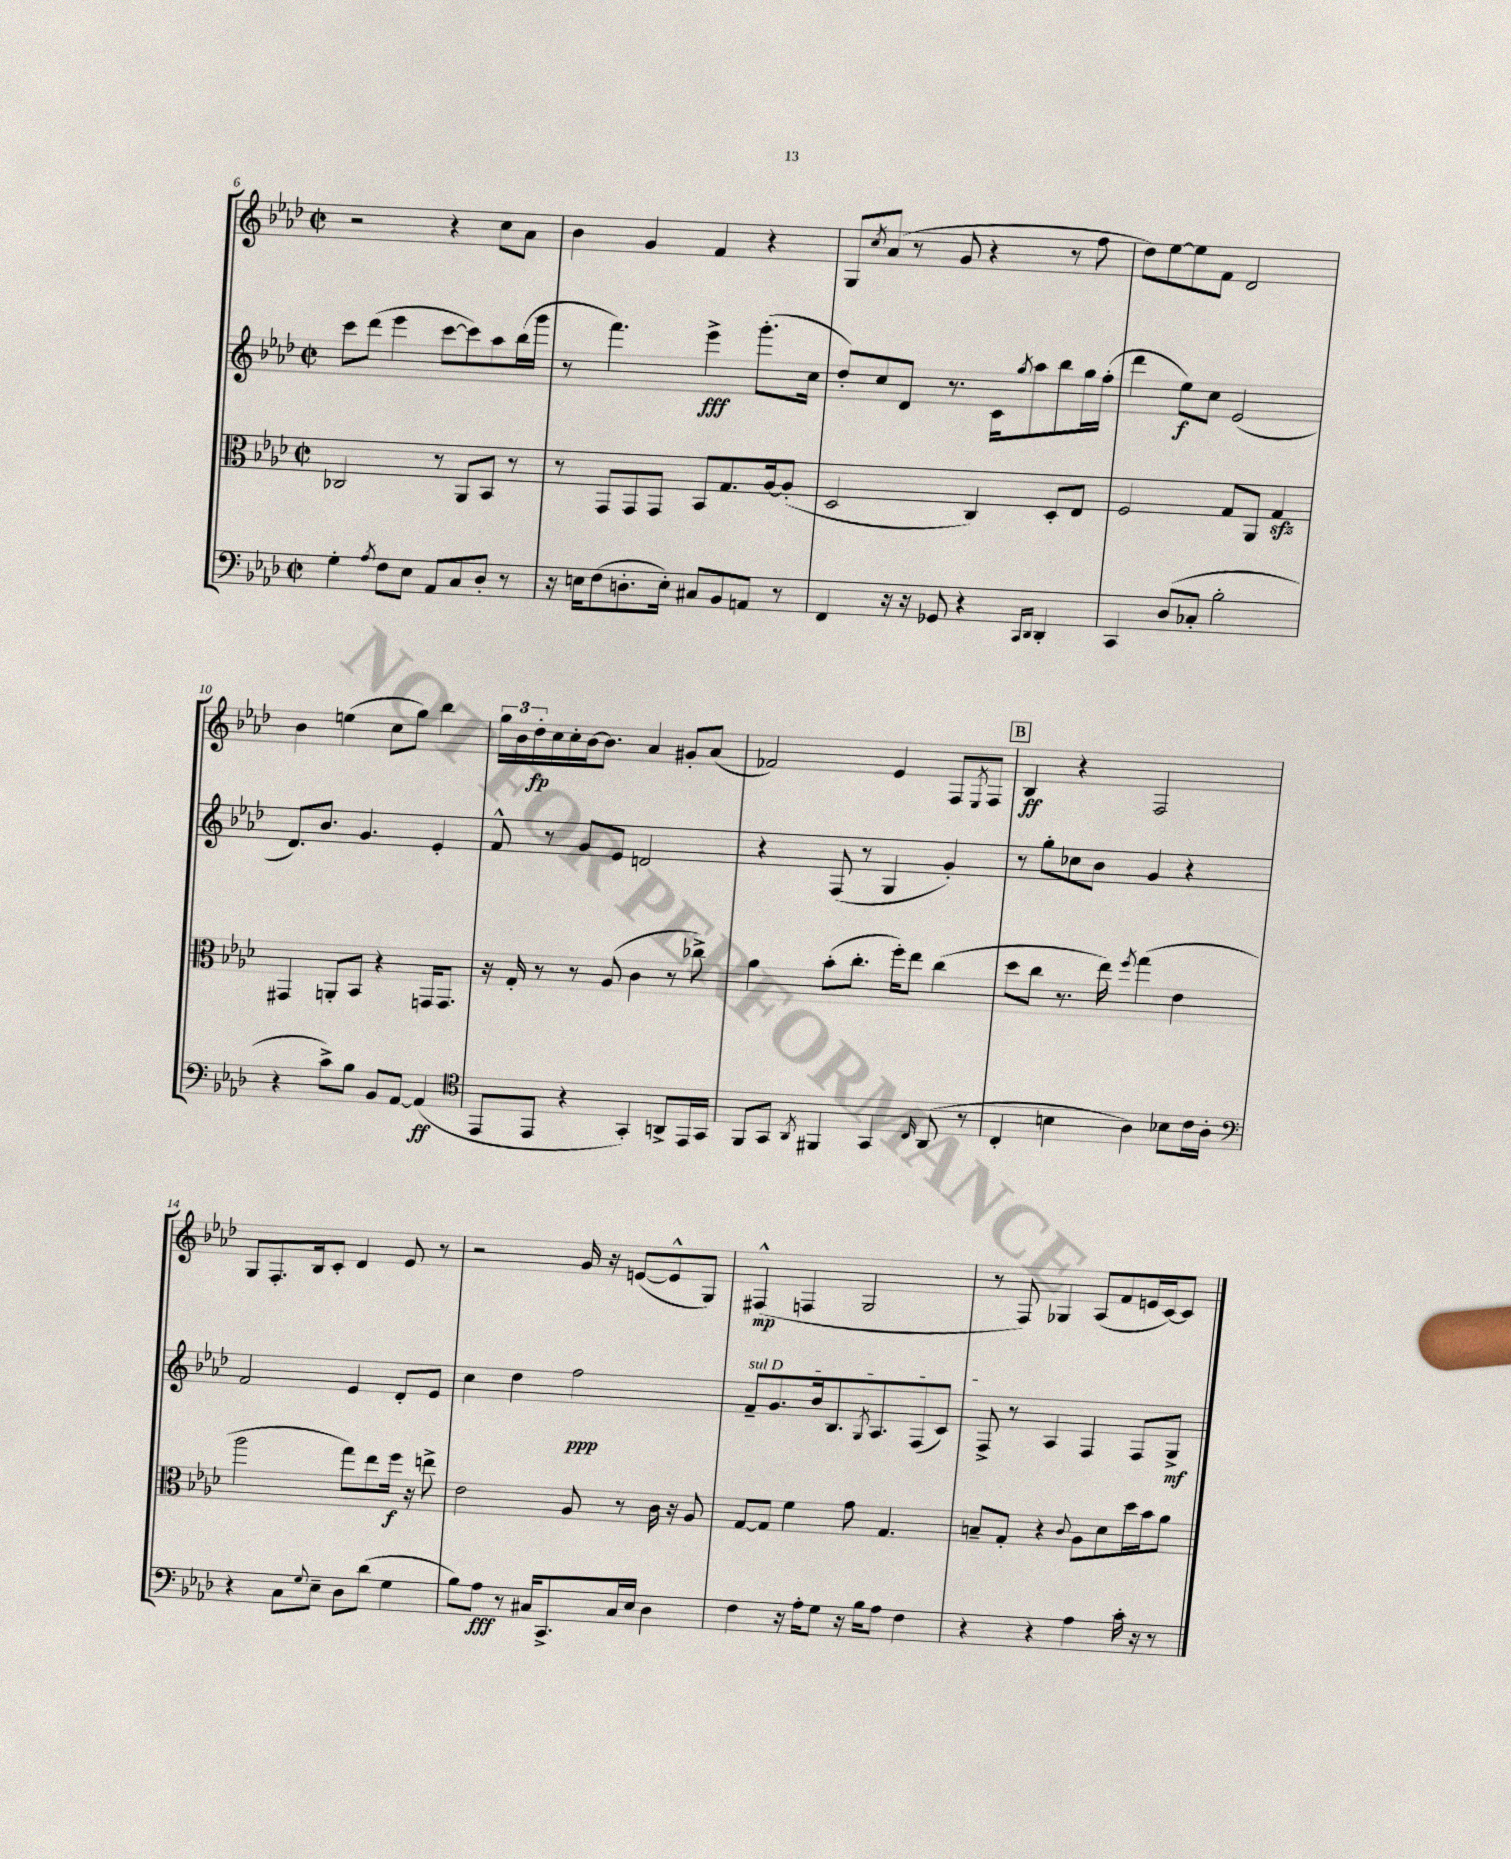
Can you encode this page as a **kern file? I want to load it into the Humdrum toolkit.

**kern	**kern	**kern	**kern
*staff4	*staff3	*staff2	*staff1
*clefF4	*clefC3	*clefG2	*clefG2
*k[b-e-a-d-]	*k[b-e-a-d-]	*k[b-e-a-d-]	*k[b-e-a-d-]
*M2/2	*M2/2	*M2/2	*M2/2
*met(c|)	*met(c|)	*met(c|)	*met(c|)
4G'\	2C-/	8ccc\L	2r
.	.	(8ddd-\J	.
8qA-/	.	.	.
8F\L	.	4eee-\	.
8E-\J	.	.	.
8AA-/L	8r	[8ccc\L	4r
8C/	8AA-/L	8ccc\])	.
8D-'/J	8BB-/J	8aa-\	8cc\L
8r	8r	(16bb-\L	8a-\J
.	.	16ggg\JJ	.
=	=	=	=
16r	8r	8r	4b-\
16E\LK	.	.	.
(8F\	8GG/L	4.fff\)	.
8.D'\	8GG/	.	4g/
.	8GG/J	.	.
16E'\Jk)	.	.	.
8C#/L	8BB-/L	4eee-^\	4f/
8BB-/	8.G/	.	.
8AA/J	.	(8.ggg'\L	4r
.	[16A-/k	.	.
8r	(8A-'/]J	.	.
.	.	16cc\Jk	.
=	=	=	=
4FF/	2D-/	8dd-'/L)	8G/L
.	.	.	8qcc/
.	.	8cc/	(8a-/J
16r	.	8d-/J	8r
16r	.	.	.
8GG-/	.	8.r	8g/
4r	4C/)	.	4r
.	.	16c\LK	.
.	.	8qgg/	.
.	.	8aa-\	.
16qqCC/LL	.	.	.
16qqDD-/JJ	.	.	.
4DD-'/	8D-'/L	8bb-\	8r
.	8E-/J	16gg\L	8ff\
.	.	(16ff'\JJ	.
=	=	=	=
4CC/	2F/	4ddd-\	8dd-\L)
.	.	.	[8ee-\
(8D-/L	.	8ee-\L)	8ee-\]
8C-'/J	.	8cc\J	8f\J
2B-'\	8G/L	(2e-/	2d-/
.	8AA-/J	.	.
.	4G/	.	.
=	=	=	=
4r	4GG#/	8.d-/L)	4b-\
.	.	8.b-/J	.
8c^\L)	8AA'/L	.	(4ee\
8B-\J	8BB-/J	4.g/	.
8BB-/L	4r	.	8cc\L
[8AA-/J	.	.	8gg\J)
(4AA-/]	16GG/LK	4e-'/	4bb-\
.	8.GG/J	.	.
=	=	=	=
*clefC4	*	*	*
8EE-/L	16r	8f^^/	24gg\LL
.	.	.	24b-\
.	16G'/	.	.
.	.	.	24dd-'\
8EE-/J	8r	8r	16cc\
.	.	.	16cc'\
4r	8r	8g/L	[16b-\J
.	.	.	8.b-\]J
.	(8A-/	8e-/J	.
4GG'/)	4c\	2d/	4a-/
8AA^/L	8r	.	8g#'/L
16EE-/L	8cc-^\)	.	(8a-/J
16GG/JJ	.	.	.
=	=	=	=
8FF/L	4a-\	4r	2f-/)
8GG/J	.	.	.
8qAA-/	.	.	.
4FF#/	(8b-'\L	(8F/	.
.	8.cc'\J	8r	.
4GG/	.	4G/	4e-/
.	16ff'\LK)	.	.
.	8ee-\J	.	.
16qqC/	.	.	.
(8AA-/	(4cc\	4g'/)	8F/L
.	.	.	8qE-/
8r	.	.	8F/J
=	=	=	=
4C'/	8dd-\L	8r	4B-/
.	8cc\J	8gg'\L	.
4B\	8.r	8cc-\	4r
.	.	8b-\J	.
.	16ee-\)	.	.
.	8qff/	.	.
4A-\)	(4gg\	4g/	2F/
8B-\L	4e-\	4r	.
16c\L	.	.	.
16A-'\JJ	.	.	.
=	=	=	=
*clefF4	*	*	*
4r	2aa-\	2f/	8G/L
.	.	.	8.F'/
8C\L	.	.	.
.	.	.	16B-/k
8qqG/	.	.	.
8E-~\J	.	.	8c'/J
8D-\L	8gg\L)	4e-/	4d-/
(8d-\J	8ee-\	.	.
4G\	16ff\Jk	8d-'/L	8e-/
.	16r	.	.
.	8ee^\	8e-/J	8r
=	=	=	=
8B-\L)	2e-\	4cc\	2r
8A-\J	.	.	.
8r	.	4dd-\	.
16C#/LK	.	.	.
8.CC^/	.	.	.
.	8A-/	2ff\	16g/
.	.	.	16r
16C#/L	8r	.	([8e/L
16E-/JJ	.	.	.
4D-\	16c\	.	8e^^/]
.	16r	.	.
.	8A-/	.	8G/J)
=	=	=	=
4F\	[8G/L	8f~/L	(4F#^^/
.	8G/]J	8.g/	.
16r	4f\	.	4F/
16A-'\LK	.	16b-/k	.
8G\J	.	8.B-/	.
16r	8g\	.	2G/
.	.	8qG/	.
16B-\LK	.	8.A-/	.
8A-\J	4.G/	.	.
4F\	.	(8F/	.
.	.	8c/J)	.
=	=	=	=
4r	8B~/L	8F^/	8r
.	8G'/J	8r	8F/)
4r	4r	4A-/	4G-/
.	8qqc/	.	.
4A-\	8A-\L	4F/	(8A-/L
.	8d-\	.	8f/
16c'\	16dd-\L	8F/L	16e/L
16r	16b-\J	.	[16c/J)
8r	8a-\J	8G^/J	8c/]J
==	==	==	==
*-	*-	*-	*-
